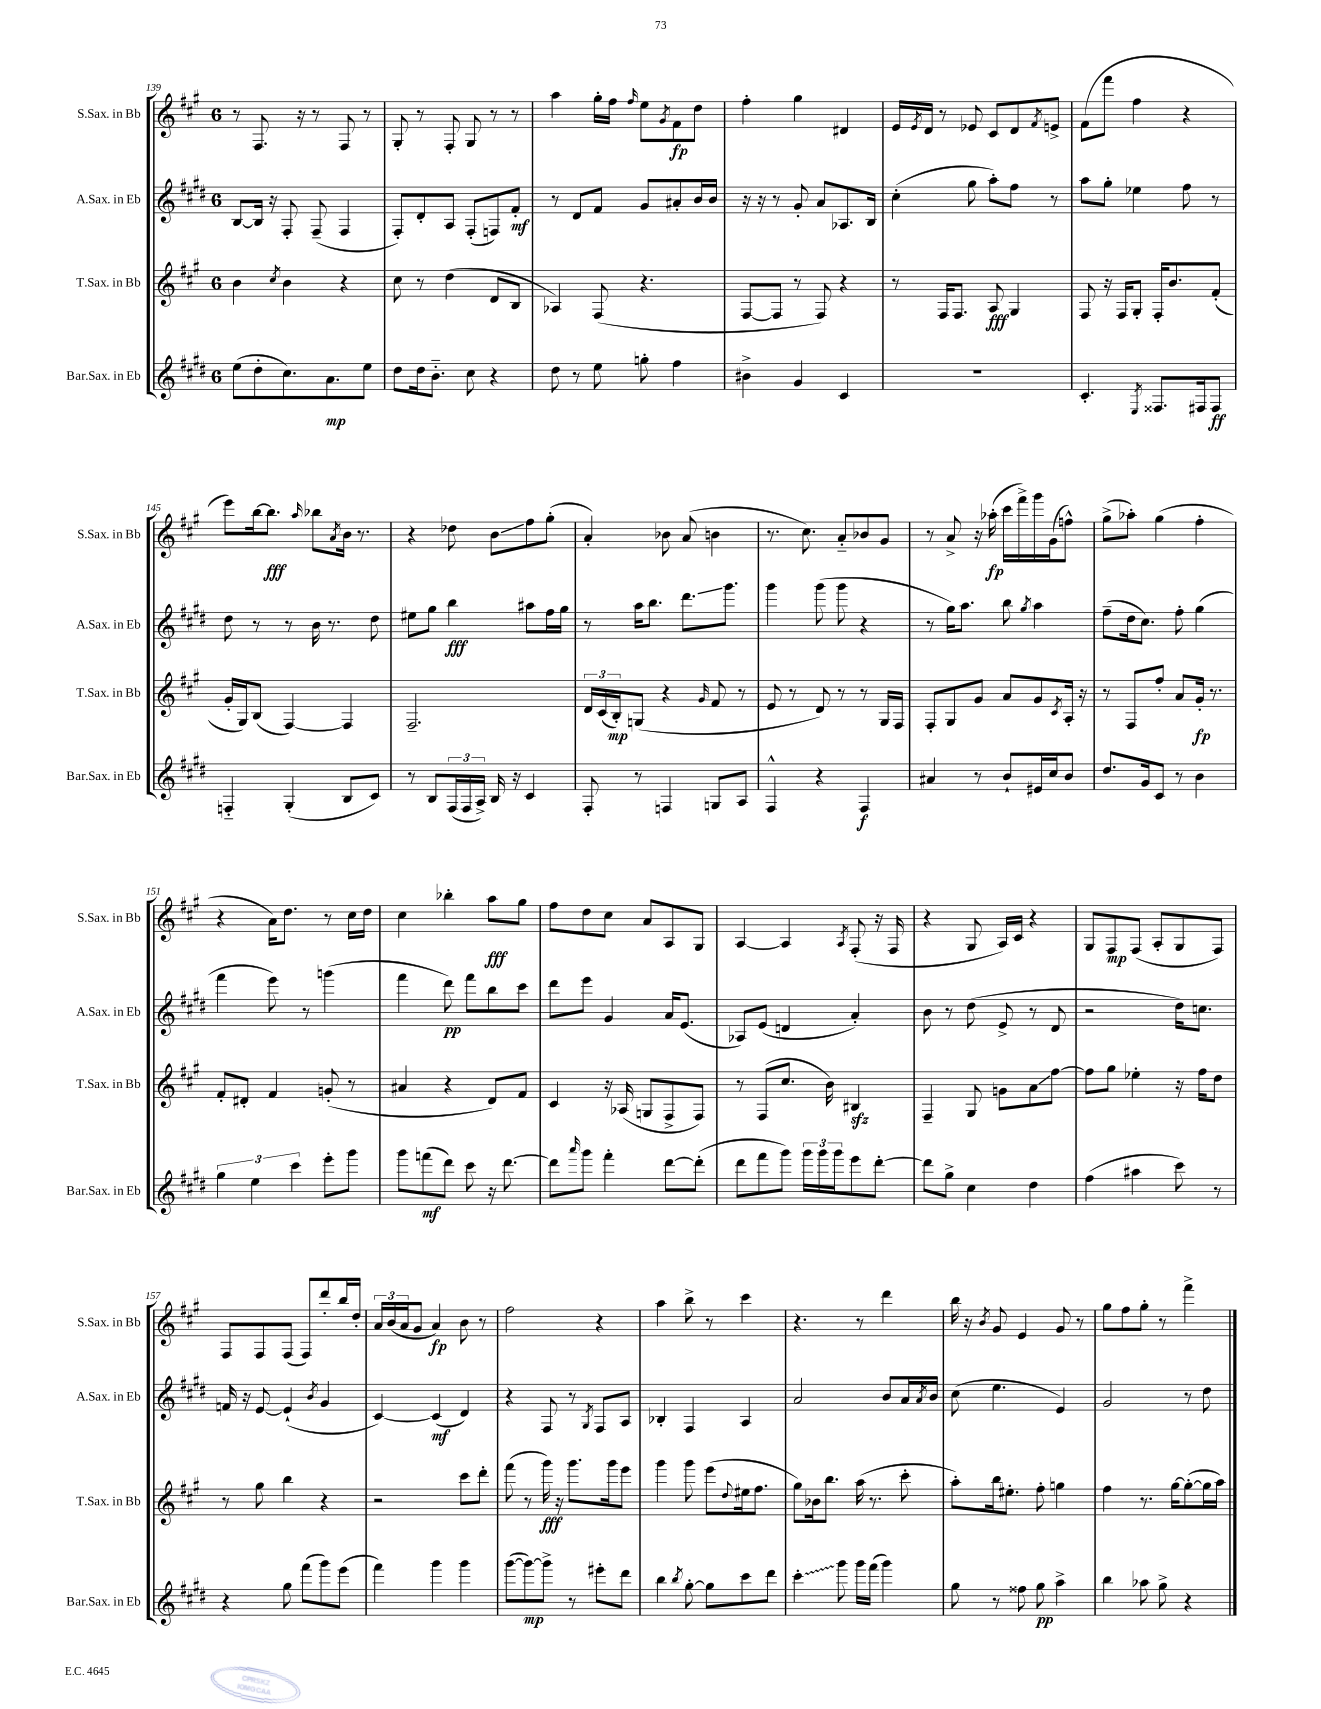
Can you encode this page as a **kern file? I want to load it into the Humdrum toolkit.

**kern	**kern	**kern	**kern
*staff4	*staff3	*staff2	*staff1
*clefG2	*clefG2	*clefG2	*clefG2
*k[f#c#g#d#]	*k[f#c#g#]	*k[f#c#g#d#]	*k[f#c#g#]
*M6/8	*M6/8	*M6/8	*M6/8
(8ee\L	4b\	[8B/L	8r
8dd#'\	.	16B/]Jk	8.F#/
.	.	16r	.
.	8qcc#/	.	.
8.cc#\)	4b\	8F#'/	.
.	.	.	16r
.	.	(8F#~/	8r
8.a\	.	.	.
.	4r	4F#/	8F#/
8ee\J	.	.	8r
=	=	=	=
8dd#\L	8cc#\	8F#'/L)	8G#'/
16dd#\k	8r	8d#'/	8r
8.b'~\J	.	.	.
.	(4dd\	8A/J	8F#'/
8cc#\	.	(8F#'/L	8G#/
4r	8d/L	8F/)	8r
.	8B/J	8f#'/J	8r
=	=	=	=
8dd#\	4A-/)	8r	4aa\
8r	.	8d#/L	.
8ee\	(8F#/	8f#/J	16gg#'\LL
.	.	.	16ff#\JJ
.	.	.	16qqff#/
8gg'\	4.r	8g#/L	8ee\L
.	.	.	8qg#/
4ff#\	.	8a#'/	8f#\
.	.	16b/L	8dd\J
.	.	16b/JJ	.
=	=	=	=
4b#^\	[8F#/L	16r	4ff#'\
.	.	16r	.
.	8F#/]J	8r	.
4g#/	8r	8g#'/	4gg#\
.	8F#/)	8a/L	.
4c#/	4r	8.A-/	4d#/
.	.	16B/Jk	.
=	=	=	=
2.r	8r	(4cc#'\	16e/LL
.	.	.	8qe/
.	.	.	16d/JJ
.	16F#/LK	.	8r
.	8.F#/J	.	.
.	.	8gg#\	8e-/
.	8A/	8aa'\L)	8c#/L
.	4G#/	8ff#\J	8d/
.	.	.	8qf#/
.	.	8r	8e^/J
=	=	=	=
4.c#'/	8F#/	8aa\L	(8f#\L
.	16r	8gg#'\J	8fff#\J
.	16F#/LK	.	.
.	8G#'/J	4ee-\	4ff#\
8qE/	.	.	.
8.F##/L	16F#'/LK	.	.
.	8.b/	.	.
.	.	8ff#\	4r
16F#/k	.	.	.
8F#/J	(8f#'/J	8r	.
=	=	=	=
4F'~/	16g#'/LL	8dd#\	8eee\L)
.	16G#/J)	.	.
.	(8B/J	8r	[16bb\k
.	.	.	8.bb\]J
(4G#'/	[4F#/)	8r	.
.	.	.	16qqaa/
.	.	16b\	8bb-\L
.	.	8.r	.
.	.	.	8qa/
8B/L	4F#/]	.	16b\Jk
.	.	.	8.r
8c#/J)	.	8dd#\	.
=	=	=	=
8r	2.F#~/	8ee#\L	4r
8B/L	.	8gg#\J	.
(24F#/L	.	4bb\	8dd-\
24F#/	.	.	.
24A^/JJ)	.	.	.
16B/	.	.	8b\L
16r	.	.	.
4c#/	.	8aa#\L	8ff#\
.	.	16ff#\L	(8gg#'\J
.	.	16gg#\JJ	.
=	=	=	=
8F#'/	24d/LL	8r	4a'/)
.	(24c#/	.	.
.	24B'/J)	.	.
8r	(8G/J	16aa\LK	.
.	.	8.bb\J	.
4F/	4r	.	8b-\
.	.	8.ddd#\L	(8a/
.	16qqg#/	.	.
8G/L	8f#/	.	4b\
.	.	8.ggg#\J	.
8A/J	8r	.	.
=	=	=	=
4F#^^/	8e/	4ggg#\	8.r
.	8r	.	.
.	.	.	8.cc#\)
4r	8d/)	(8ggg#\	.
.	8r	8ggg#\	8a'~/L
4F#/	8r	4r	8b-/
.	16G#/LL	.	8g#/J
.	16F#/JJ	.	.
=	=	=	=
4a#/	8F#'/L	8r	8r
.	8G#/	16gg#\LK)	8a^/
.	.	8.aa\J	.
8r	8g#/J	.	16r
.	.	.	(16aa-'\
8b`/L	8a/L	8bb\	16ccc#\LL
.	.	.	16fff#^\)
.	.	8qgg#/	.
16e#/L	8g#/	4aa\	16ggg#\
16cc#/J	.	.	(16g#\J
.	8qc#/	.	.
8b/J	16A'/Jk	.	8ff^^\J)
.	16r	.	.
=	=	=	=
8.dd#/L	8r	(8ff#~\L	(8gg#^\L
.	8F#/L	16dd#\k	8aa-'\J)
16g#/k	.	8.cc#\J)	.
8c#/J	8ff#'/J	.	(4gg#\
8r	8a/L	8ff#'\	.
4b\	16g#'/Jk	(4gg#\	4ff#'\
.	8.r	.	.
=	=	=	=
6gg#\	8f#'/L	4fff#\	4r
.	8d#'/J	.	.
6ee\	.	.	.
.	4f#/	8eee\)	16a\LK)
.	.	.	8.dd\J
6ccc#\	.	.	.
.	.	8r	.
8eee'\L	(8g'/	(4ggg\	8r
8ggg#\J	8r	.	16cc#\LL
.	.	.	16dd\JJ
=	=	=	=
8ggg#\L	4a#/	4fff#\	4cc#\
(8fff\	.	.	.
8ddd#\J)	4r	8ddd#\)	4bb-'\
8ccc#\	.	8fff#\L	.
16r	8d/L)	8bb\	8aa\L
[8.ddd#\	.	.	.
.	8f#/J	8ccc#\J	8gg#\J
=	=	=	=
8ddd#\]L	4c#/	8ddd#\L	8ff#\L
16qqaaa/	.	.	.
8ggg#\J	.	8eee\J	8dd\
4fff#'\	16r	4g#/	8cc#\J
.	(16A-/	.	.
.	8G/L	.	8a/L
[8ddd#\L	8F#^/	16a/LK	8A/
.	.	(8.e/J	.
(8ddd#'\]J	8F#/J)	.	8G#/J
=	=	=	=
8ddd#\L	8r	8A-/L)	[4A/
8fff#\	(8F#/L	(8e/J	.
8ggg#\J)	8.cc#/J	4d/	4A/]
24ggg#\LL	.	.	.
24ggg#\	.	.	.
.	16b\)	.	.
24ggg#\J	.	.	.
.	.	.	8qA/
8eee\	4B#/	4a'/)	(8F#'/
[8ddd#'\J	.	.	16r
.	.	.	16F#/
=	=	=	=
8ddd#\]L	4F#~/	8b\	4r
8gg#^\J	.	8r	.
4cc#\	8G#/	(8dd#\	8G#/
.	8g\L	8e^/	16A/LL)
.	.	.	16c#/JJ
4dd#\	8a\	8r	4r
.	[8ff#\J	8d#/	.
=	=	=	=
(4ff#\	8ff#\]L	2r	8G#/L
.	8gg#\J	.	8F#/
4aa#\	4ee-'\	.	(8F#/J
.	.	.	8A'/L
8ccc#\)	16r	16dd#\LK)	8G#/
.	16ff#\LK	8.cc\J	.
8r	8dd\J	.	8F#/J)
=	=	=	=
4r	8r	16f/	8F#/L
.	.	16r	.
.	8gg#\	[8e/	8F#/
8gg#\	4bb\	(4e`/]	(8F#/J
(8fff#\L	.	.	8F#/L)
.	.	8qb/	.
8ggg#\)	4r	4g#/	8ddd'/
(8eee\J	.	.	16bb/L
.	.	.	16dd'/JJ
=	=	=	=
4fff#\)	2r	[4c#/)	24a/LL
.	.	.	(24b/
.	.	.	24a/J
.	.	.	8g#/J
4ggg#\	.	(4c#/]	4a/)
4ggg#\	8ccc#\L	4d#/)	8b\
.	8ddd'\J	.	8r
=	=	=	=
([8ggg#\L	(8fff#\	4r	2ff#\
8ggg#\_)	8r	.	.
8ggg#^\]J	16ggg#\)	8F#/	.
.	16r	.	.
8r	8.ggg#\L	8r	.
.	.	8qG#/	.
8eee#'\L	.	8F#/L	4r
.	16ggg#\k	.	.
8ddd#\J	8eee\J	8A/J	.
=	=	=	=
4bb\	4ggg#\	4B-'/	4aa\
8qbb/	.	.	.
[8gg#'\	8ggg#\	4F#/	8bb^\
8gg#\]L	(8eee\L	.	8r
.	8qqdd/	.	.
8ccc#\	16ee#\k	4A/	4ccc#\
.	8.ff#\J	.	.
8ddd#\J	.	.	.
=	=	=	=
4ccc#'\	8gg#\L)	2a/	4.r
.	16b-\k	.	.
.	8.bb\J	.	.
8ggg#\	.	.	.
16ggg#\LL	(16aa\	.	8r
(16fff#\JJ	8.r	.	.
4ggg#\)	.	8b/L	4ddd\
.	8ccc#'\	16a/L	.
.	.	8qa/	.
.	.	16b/JJ	.
=	=	=	=
8gg#\	8aa'\L)	(8cc#\	16bb\
.	.	.	16r
.	.	.	8qb/
8r	16bb\k	4.ee\	8g#/
.	8.ee#'\J	.	.
8ff##\	.	.	4e/
8gg#\	8ff#'\	.	.
4aa^\	4gg\	4e/)	8g#/
.	.	.	8r
=	=	=	=
4bb\	4ff#\	2g#/	8gg#\L
.	.	.	8ff#\
8aa-\	8.r	.	8gg#'\J
8gg#^\	.	.	8r
.	[16gg#\LK	.	.
4r	(8gg#'\_	8r	4fff#^\
.	16gg#\]L	8dd#\	.
.	16aa\JJ)	.	.
==	==	==	==
*-	*-	*-	*-
